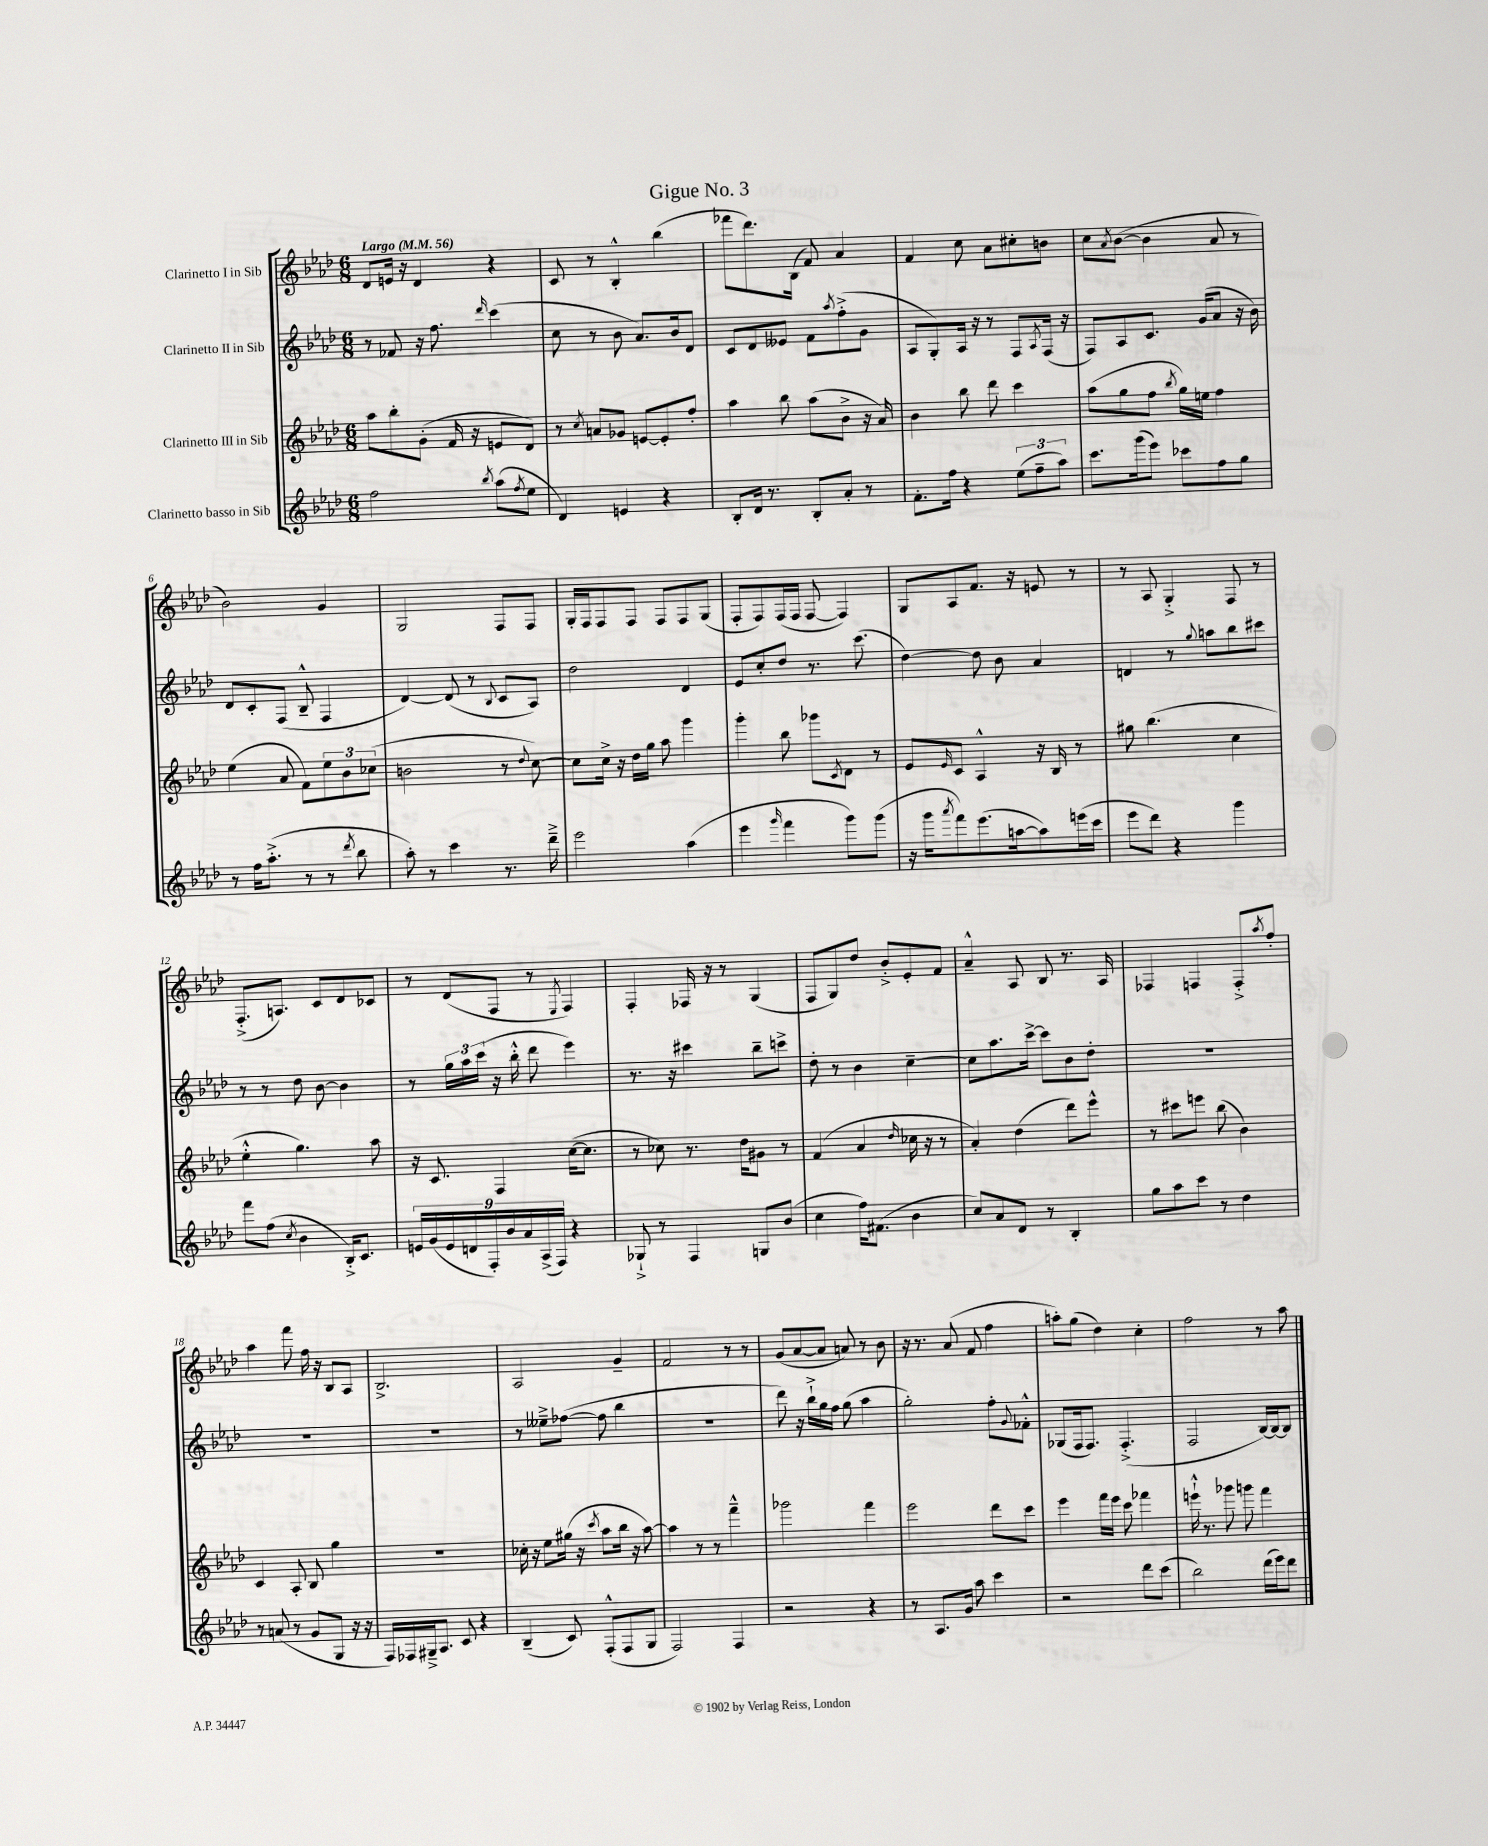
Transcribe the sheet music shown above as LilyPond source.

\header { title = "Gigue No. 3" }
<<
\new StaffGroup <<
\new Staff = "s0" \with { instrumentName = "Clarinetto I in Sib" } {
    \clef treble \key aes \major \numericTimeSignature \time 6/8 \tempo "Largo" 4 = 56
    des'8 e'16 r16 des'4 r4 |
    c'8 r8 bes4-.-^ bes''4( |
    fes'''8 des'''8.) bes16( f'8) aes'4 |
    f'4 c''8 aes'8 cis''8-. b'8 |
    c''8 \acciaccatura { aes'8 } bes'8~( bes'4 aes'8 r8 |
    bes'2) g'4 |
    g2 f8 f8 |
    g16-. f16 f8 f8 f8 f8 g8( |
    f8-. f8) f16( f16 f8~ f4) |
    g8 aes8 f'8. r16 e'8 r8 |
    r8 aes8 g4-.-> f8 r8 |
    f8.-.->( a8.) c'8 des'8 ces'8 |
    r8 des'8( f8 r8 \acciaccatura { ees8 } f4) |
    f4-. fes16 r16 r8 g4( |
    f8 g8) des''8 bes'8-.-> ees'8-. f'8 |
    aes'4---^ aes8 bes8 r8. aes16 |
    fes4 f4 f8-.-> \acciaccatura { aes''8 } f''8-. |
    aes''4 f'''8 f''16 r16 bes8 aes8 |
    bes2.-> |
    aes2 g'4-- |
    f'2 r8 r8 |
    g'8( aes'8~ aes'8 a'8) r8 bes'8 |
    r16 r8. aes'8( f'8 f''4 |
    a''8-.) g''8( des''4) c''4-. |
    f''2 r8 aes''8 \bar "|." |
}
\new Staff = "s1" \with { instrumentName = "Clarinetto II in Sib" } {
    \clef treble \key aes \major \numericTimeSignature \time 6/8
    r8 fes'8 r16 f''8. \grace { des'''16 } c'''4( |
    c''8 r8 bes'8 aes'8.) bes'16 des'8 |
    c'8 des'8 eeses'8 f'8 \acciaccatura { aes''8 } f''8-.->( g'8 |
    aes8 g8-.) aes16 r16 r8 f8 \acciaccatura { aes8 } f16( r16 |
    f8) aes8 c'8. g'16( aes'8 r16 bes'16) |
    des'8 c'8-. f8( bes8---^ f4 |
    des'4~) des'8( r8 \appoggiatura { bes8 } c'8 aes8) |
    des''2 des'4 |
    ees'8 c''8-. des''8 r8. c'''8.( |
    des''4~) des''8 bes'8 aes'4 |
    d'4 r8 \appoggiatura { g''8 } a''8 bes''8 cis'''8 |
    r8 r8 des''8 bes'8~ bes'4 |
    r8 \tuplet 3/2 { g''16 aes''16 c'''16( } r16 bes''16-.-^ des'''8 ees'''4) |
    r8. r16 cis'''4 bes''8-- c'''8-> |
    des''8-. r8 bes'4 c''4~-- |
    c''8 aes''8. c'''16~-> c'''8 bes'8 des''8-. |
    R2. |
    R2. |
    R2. |
    r8 eeses''8---> fes''8~( fes''8 bes''4 |
    R2. |
    des'''8) r16 bes''16-!-> g''16 f''16 g''8( aes''4 |
    g''2-.) f''8-. \appoggiatura { g'8 } fes'8-.-^ |
    ges8( f16 f8.) f4.-.->( |
    f2 bes16~) bes16~ bes8 \bar "|." |
}
\new Staff = "s2" \with { instrumentName = "Clarinetto III in Sib" } {
    \clef treble \key aes \major \numericTimeSignature \time 6/8
    aes''8 bes''8-. g'8-.( f'16 r16 e'8 des'8) |
    r8 \acciaccatura { c''8 } a'8 ges'8 e'8~ e'8-. f''8-. |
    aes''4 bes''8 aes''8( bes'8-> r16 aes'16) |
    bes'4 bes''8 des'''8 c'''4 |
    aes''8( g''8 f''8 \acciaccatura { bes''8 } g''16) e''16 f''4 |
    ees''4( aes'8 f'8) \tuplet 3/2 { ees''8 bes'8 ces''8( } |
    b'2 r8 \appoggiatura { des''8 } c''8~) |
    c''8 c''16-> r16 des''16 g''16 aes''8 g'''4 |
    g'''4-. bes''8 ges'''8 \acciaccatura { c'8 } des'8 r8 |
    ees'8 \grace { ees'16 } c'8 aes4-^ r16 bes16 r8 |
    gis''8 bes''4.( c''4 |
    ees''4-.-^ g''4.) aes''8 |
    r16 c'8. f4 c''16~( c''8. |
    r8 ces''8) r8. des''16 gis'8 r8 |
    f'4( aes'4 \grace { des''16 } ces''16 r16 r8 |
    aes'4-.) des''4( des'''8) ees'''8-^ |
    r8 cis'''8 e'''8 bes''8( bes'4) |
    c'4 aes8-. bes8 g''4 |
    R2. |
    ces''16-. r16 ees''8 gis''16( r16 \acciaccatura { c'''8 } aes''8 bes''16 r16 aes''8~) |
    aes''4 r8 r8 f'''4---^ |
    ges'''2 f'''4 |
    ees'''2 des'''8 c'''8 |
    ees'''4 f'''16 ees'''16 c'''8 fes'''4 |
    e'''16-!-^ r8. ges'''8 g'''8 f'''4 \bar "|." |
}
\new Staff = "s3" \with { instrumentName = "Clarinetto basso in Sib" } {
    \clef treble \key aes \major \numericTimeSignature \time 6/8
    f''2 \acciaccatura { bes''8 } aes''8( \acciaccatura { f''8 } ees''8 |
    des'4) e'4 r4 |
    bes8-. des'16 r8. bes8-. aes'8-. r8 |
    f'8.-. f''16 r4 \tuplet 3/2 { ees''8( f''8-- aes''8) } |
    c'''8. g'''16( ees'''8) ces'''8 f''8 g''8 |
    r8 f''16 aes''8.-.->( r8 r8 \acciaccatura { des'''8 } bes''8 |
    aes''8-.) r8 c'''4 r8. des'''16---> |
    ees'''2 aes''4( |
    ees'''4 \grace { g'''16 } f'''4 g'''8) g'''8( |
    r16 g'''16 \acciaccatura { aes'''8 } f'''8) ees'''8.( a''16~ a''8) e'''16( c'''16 |
    ees'''8 des'''8) r4 g'''4 |
    f'''8 f''8( \acciaccatura { c''8 } bes'4 bes16-.->) c'8. |
    \tuplet 9/8 { e'16 g'16( e'16 d'16 f16-.) bes'16 aes'16 aes16->( f16) } r4 |
    ges8-!-> r8 f4 g8 bes'8( |
    c''4 f''16) fis'8.( bes'4 |
    c''8) aes'8 des'8 r8 bes4-. |
    g''8 aes''8 c'''8 r8 des''4 |
    r8 a'8( r8 g'8 g8 r16 r16 |
    f16) fes16 gis16---> aes8. c'8 r4 |
    bes4--( c'8) f8-.-^( f8 g8 |
    f2) f4 |
    r2 r4 |
    r8 aes8. g'16 aes''8 c'''4 |
    r2 des'''8 c'''8( |
    bes''2) des'''16( ees'''16) des'''8 \bar "|." |
}
>>
>>
